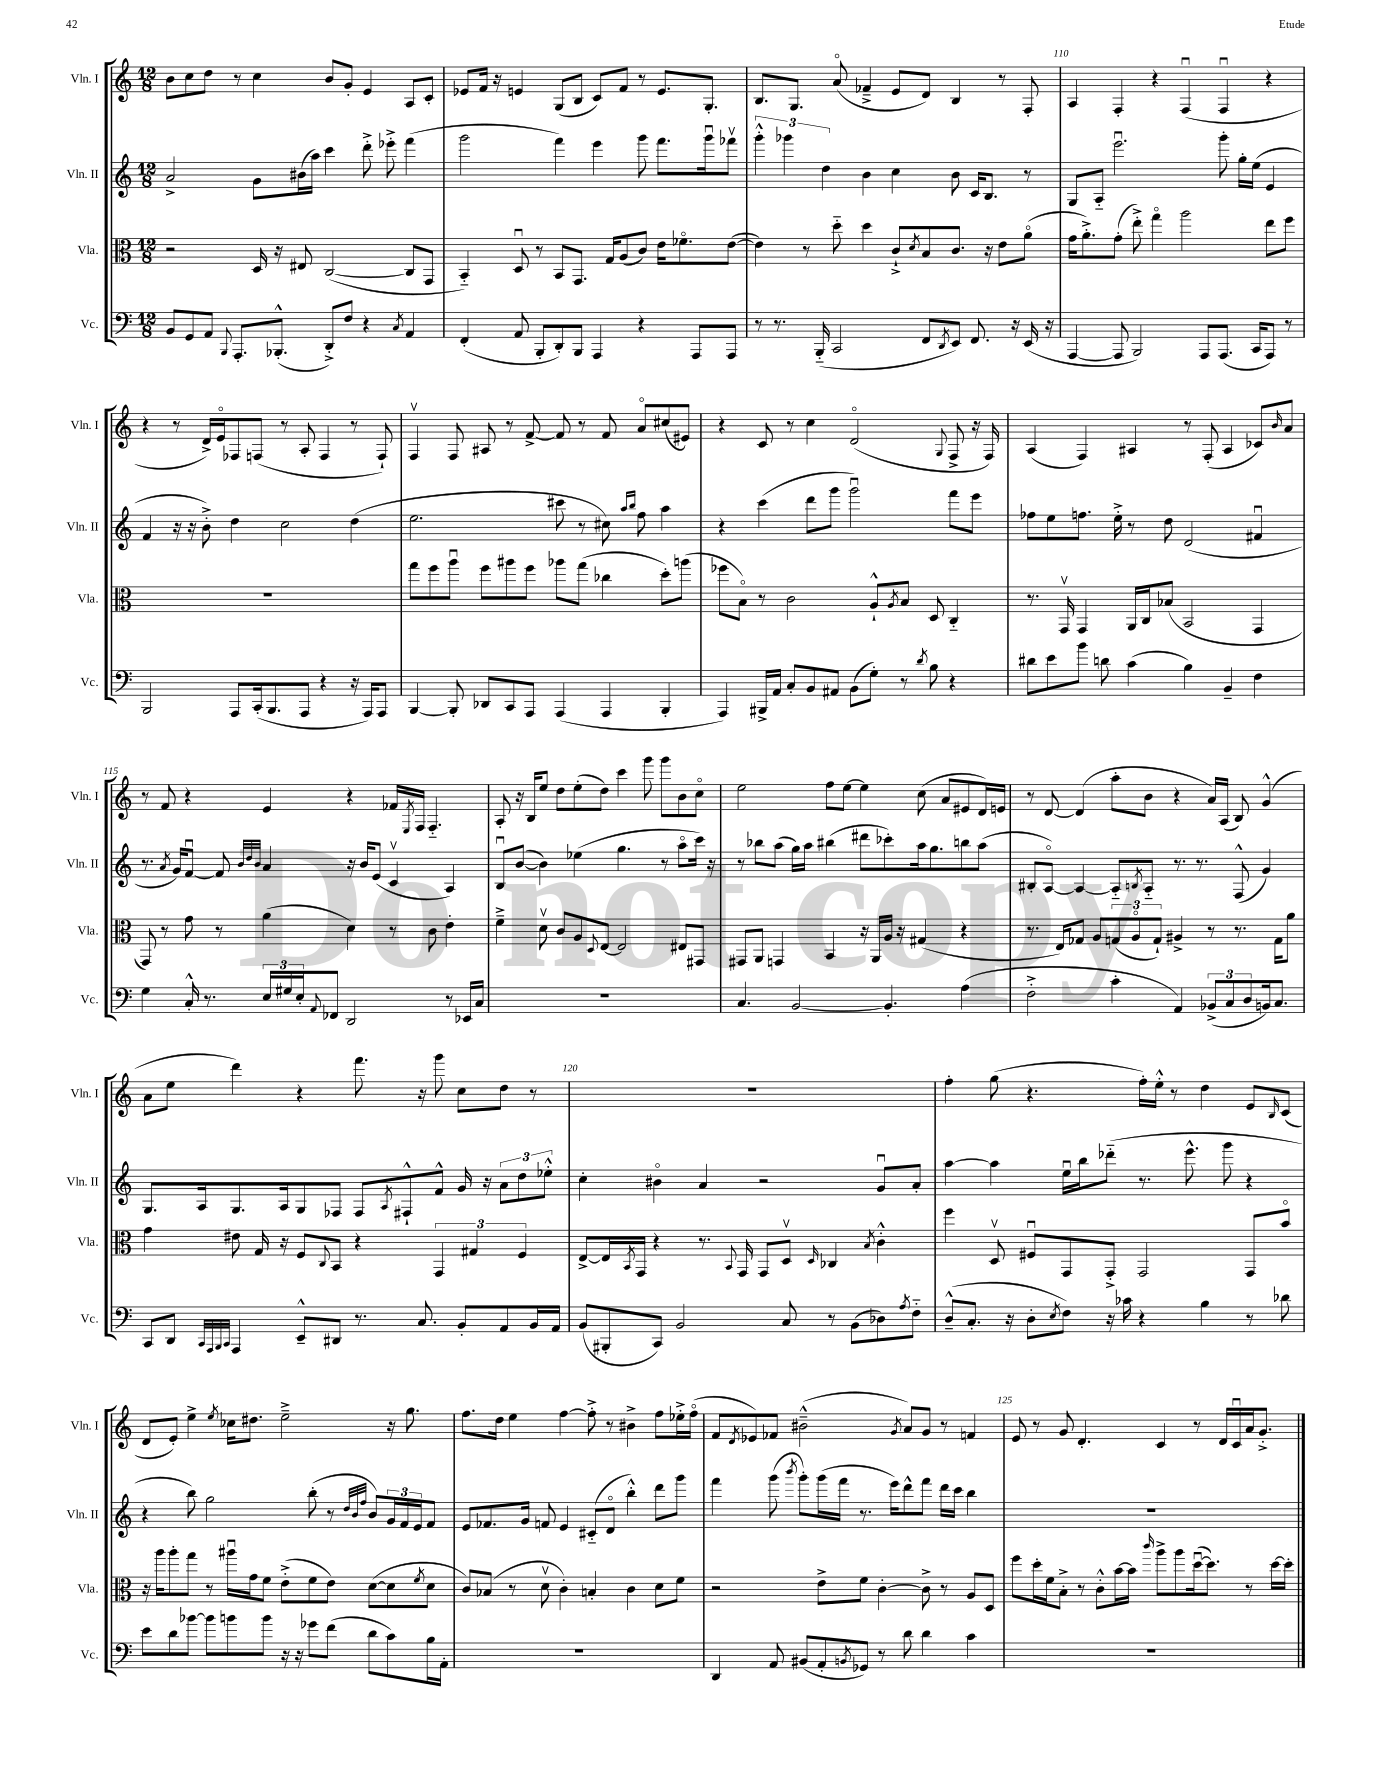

**kern	**kern	**kern	**kern
*staff4	*staff3	*staff2	*staff1
*clefF4	*clefC3	*clefG2	*clefG2
*k[]	*k[]	*k[]	*k[]
*M12/8	*M12/8	*M12/8	*M12/8
8BB/L	2r	2a^/	8b\L
8GG/	.	.	8cc\
8AA/J	.	.	8dd\J
8qqBBB/	.	.	.
8.AAA'/L	.	.	8r
.	16D/	8g\L	4cc\
(8.BBB-'^^/J	16r	.	.
.	8E#/	(16b#\L	.
.	.	16aa\JJ)	.
8DD'^/L)	([2C/	4ccc\	8b/L
8F/J	.	.	8g'/J
4r	.	8ddd'^\	4e/
.	.	8eee-'^\	.
8qC/	.	.	.
4AA/	8C/]L	(4fff\	8A/L
.	8GG/J	.	8c'/J
=	=	=	=
(4FF'/	4BB'~/)	2ggg\	8e-/L
.	.	.	16f/Jk
.	.	.	16r
8AA/	8Du/	.	4e/
8BBB'/L	8r	.	.
8DD'/)	8BB/L	4fff\)	(8G/L
8BBB/J	8.GG/J	.	8B/J
4AAA/	.	4eee\	8c/L)
.	16G/LK	.	.
.	(8A/	.	8f/J
4r	8c/J)	8ggg\	8r
.	16e\LK	8.fff\L	8.e/L
.	8.f-o\	.	.
8AAA/L	.	.	.
.	.	16gggu\k	8.G'/J
8AAA/J	([8e\J	8fff-v\J	.
=	=	=	=
8r	4e\])	6ggg'^^\	8.B/L
8.r	.	.	.
.	.	6ggg-\	.
.	.	.	8.G/J
.	8r	.	.
(16BBB'~/	.	.	.
.	.	6dd\	.
2CC/	8dd'~\	.	(8ao/
.	4dd\	4b\	4f-~^/
.	8c`^/L	4cc\	8e/L
.	8qd/	.	.
8FF/L	8B/	.	8d/J)
8qDD/	.	.	.
8EE/J)	8.c/J	8b\	4B/
8.FF/	.	16c/LK	.
.	16r	8.B/J	.
.	8e\L	.	8r
16r	.	.	.
(16EE/	(8ao\J	8r	8F'/
16r	.	.	.
=	=	=	=
[4AAA/	16g\LK	8G/L	4A/
.	8.a'^\)	.	.
.	.	8A'~/J	.
8AAA/]	(8g'\J	2.eeeu\	4F'/
2BBB/)	8ee'^\)	.	.
.	4ggo\	.	4r
.	2aa\	.	(4Fu/
8AAA/L	.	.	.
(8.AAA/J	.	8ggg'\	4Fu/
.	.	16gg'\LL	.
16CC/LK	.	(16ee\JJ	.
8AAA/J)	8ee\L	4e/	4r
8r	8ff\J	.	.
=	=	=	=
2BBB/	1.r	4f/	4r
.	.	16r	8r
.	.	16r	.
.	.	8b'^\)	16d^/LL)
.	.	.	16eo/J
8AAA/L	.	4dd\	8F-/
(16CC'/k	.	.	(8F/J
8.BBB/	.	.	.
.	.	2cc\	8r
8AAA/J	.	.	8A'/
4r	.	.	4F/
16r	.	(4dd\	8r
16AAA/LK)	.	.	.
8AAA/J	.	.	8F`/)
=	=	=	=
[4BBB/	8gg\L	2.ee\	4Fv/
.	8ff\	.	.
8BBB'/]	8aau\J	.	8F/
8DD-/L	8ff\L	.	8A#/
8CC/	8aa#\	.	8r
8AAA/J	8ff\J	.	[8f^/
(4AAA/	8aa-\L	8ccc#\	8f/]
.	(8gg\J	8r	8r
4AAA/	4cc-\	8cc#\)	8f/
.	.	16qqaa/LL	.
.	.	16qqbb/JJ	.
.	.	8ff\	8ao/L
4BBB'/	8dd'\L)	4aa\	(8cc#/
.	(8aa\J	.	8e#/J)
=	=	=	=
4AAA/)	8ff-\L	4r	4r
.	8Bo\J)	.	.
16BBB#^/LL	8r	(4ccc\	8c/
16AA/JJ	.	.	.
8C'/L	2c\	.	8r
8BB/	.	8ddd\L	4cc\
8AA#/J	.	8ggg\J	.
(8BB\L	.	2gggu\)	(2do/
8G'\J)	8A`^^/L	.	.
.	8qA/	.	.
8r	8B/J	.	.
8qd/	.	.	.
8B\	8D/	.	.
.	.	.	8qqG/
4r	4C'~/	8fff\L	8F^/
.	.	8eee\J	16r
.	.	.	16F/)
=	=	=	=
8d#\L	8.r	8ff-\L	(4A/
8e\	.	8ee\	.
.	16GGv/	.	.
8b\J	4GG/	8.ff\J	4F/)
8d\	.	.	.
.	.	16ee'^\	.
(4c\	16AA/LL	8r	4A#/
.	16C/J	.	.
.	(8B-/J	8dd\	.
4B\)	2BB/	(2d/	8r
.	.	.	(8F'/
4BB~/	.	.	4A#/
4F\	4GG/	4f#u/	8c-/L)
.	.	.	16qqb/
.	.	.	8a/J
=	=	=	=
4G\	8GG/)	8.r	8r
.	8r	.	8f/
.	.	8qa/	.
.	.	16g/LK)	.
16C'^^/	8g\	[8fu/J	4r
8.r	.	.	.
.	8r	8f/]	.
.	.	32qqb/LLL	.
.	.	32qqdd/	.
.	.	32qqb/JJJ	.
24E/LL	(4a\	4a/	4e/
24G#/	.	.	.
24E'/J	.	.	.
8qqAA/	.	.	.
8FF-/J	.	.	.
2DD/	4d\)	16r	4r
.	.	16b/LK	.
.	.	(8e/J	.
.	8r	4cv/	16f-/LL
.	.	.	8qE/
.	.	.	16F/JJ
.	8c\	.	4.F'~/
8r	4e'\	4A/)	.
16EE-/LL	.	.	.
16C/JJ	.	.	.
=	=	=	=
1.r	4f~^\	8Bu/L	8A'/
.	.	([8b/J	16r
.	.	.	16B/LK
.	8dv\	4b\])	8ee/J
.	8c/L	.	8dd\L
.	8A/	(4ee-\	(8ee'\
.	8qqD/	.	.
.	[8E/J	.	8dd\J)
.	2E/]	4.gg\	4ccc\
.	.	.	8ggg\
.	.	8r	8ggg\L
.	8E#/L	8aao\L	8b\
.	8GG#/J	16ccc\Jk)	8cco\J
.	.	16r	.
=	=	=	=
4.C/	8GG#/L	8r	2ee\
.	8AA/J	8bb-\L	.
.	4GG/	(8aa\J	.
[2BB/	.	16gg\LL)	.
.	.	16aa\JJ	.
.	4BB/	(4bb#\	8ff\L
.	.	.	[8ee\J
.	16r	8ddd#\L	4ee\]
.	16AA/LL	.	.
4.BB'/]	16A/JJ	8ccc-'\)	.
.	16r	.	.
.	(4G#/	16aa\k	(8cc\
.	.	8.gg\	.
.	.	.	8a/L
(4A\	4r	8bb\	8e#/
.	.	(8aa\J	16d/L)
.	.	.	16e/JJ
=	=	=	=
2F'^\	8.r	8B#'/L	8r
.	.	[8Ao/J)	[8d/
.	16E/LK)	.	.
.	8G-/J	4A/_	(4d/]
.	8A/L	.	.
4c'\	(12G/	8A'~/]L	8aa'\L
.	12Ao/	.	.
.	.	8qB/	.
.	.	8A'~/J	8b\J
.	12G`/J)	.	.
4AA/)	4A#^/	8.r	4r
.	.	8.r	.
(12BB-^/L	8r	.	16a/LL)
.	.	.	(16A/JJ
12C/	.	.	.
.	8.r	(8F^^/	8B/)
12D/	.	.	.
16BB/k)	.	4g/)	(4g^^/
8.C/J	16G\LK	.	.
.	8a\J	.	.
=	=	=	=
8CC/L	4g\	8.G/L	8a\L
8DD/J	.	.	8ee\J
.	.	16A/k	.
32qqCC/LLL	.	.	.
32qqAAA/	.	.	.
32qqBBB/	.	.	.
32qqCC/JJJ	.	.	.
4AAA/	8e#\	8.G/	4ddd\)
.	16G/	.	.
.	16r	16A/k	.
8EE~^^/L	8F/L	8G/	4r
.	8qqC/	.	.
8DD#/J	8BB/J	8F-/J	.
8.r	4r	8F-/L	8.fff\
.	.	8qA/	.
.	.	8F#`^^/	.
8.C/	.	.	16r
.	6GG/	8f^^/J	8ggg\
8BB'/L	.	16g/	8cc\L
.	6G#/	.	.
.	.	16r	.
8AA/	.	12a\L	8dd\J
.	6F/	12dd\	.
16BB/L	.	.	8r
.	.	12ee-'^^\J	.
16AA/JJ	.	.	.
=	=	=	=
(8BB/L	[8E^/L	4cc'\	1.r
8BBB#'/	16E/]L	.	.
.	8qBB/	.	.
.	16GG/JJ	.	.
8CC/J)	4r	4b#o\	.
2BB/	.	.	.
.	8.r	4a/	.
.	8qqBB/	.	.
.	16GG/	.	.
.	8GG/L	2r	.
8C/	8Dv/J	.	.
.	16qqD/	.	.
8r	4C-/	.	.
(8BB\L	.	.	.
.	8qB/	.	.
8D-\)	4c'^^\	8gu/L	.
8qA/	.	.	.
8F'~\J	.	8a'/J	.
=	=	=	=
(8D~^^/L	4ff\	[4aa\	4ff'\
8.C'/J	.	.	.
.	8Dv/	4aa\]	(8gg\
16r	.	.	.
8D'\L	8F#u/L	.	4.r
8qE/	.	.	.
8F\J)	8GG/	16eeu\LL	.
.	.	16bb\J	.
16r	8GG'^/J	(8ddd-'~\J	.
16c-\	.	.	.
4r	2GG/	8.r	16ff'\LL)
.	.	.	16ee'^^\JJ
.	.	.	8r
.	.	8.eee^^\	.
4B\	.	.	4dd\
.	.	8ggg\	.
8r	8GG/L	4r	8e/L
.	.	.	16qqB/
8d-\	8bo/J	.	(8c/J
=	=	=	=
8e\L	16r	4r	8d/L
.	16aa\LK	.	.
8d\	8aa'\	.	8e'/J)
[8b-\J	8gg\J	8bb\)	4ee^\
8b-\]L	8r	2gg\	.
.	.	.	8qee/
8b\	16aa#u\LL	.	16cc-\LK
.	16g\J	.	8.dd#\J
8b\J	8f\J	.	.
16r	(8e'^\L	.	2ee~^\
16r	.	.	.
8g-\L	8f\	(8bb'\	.
(8f\J	8e\J)	8r	.
.	.	32qqdd/LLL	.
.	.	32qqb/	.
.	.	32qqff/JJJ	.
8d\L	([8d\L	8b/L)	.
8c\)	8d\]	24g/L	16r
.	.	24f/	.
.	.	.	8.gg\
.	.	24e/J	.
.	8qf/	.	.
16B\L	8d\J	8f/J	.
16AA'\JJ	.	.	.
=	=	=	=
1.r	8c/L)	8e/L	8.ff\L
.	(8B-/J	8.f-/	.
.	.	.	16dd\Jk
.	8r	.	4ee\
.	.	16g/Jk	.
.	8dv\	8f/	.
.	4c'\)	4e/	[4ff\
.	4B'/	(8c#'~/L	8ff'^\]
.	.	8do/J	8r
.	4c\	4bb'^^\)	4b#^\
.	8d\L	8ddd\L	8ff\L
.	8f\J	8ggg\J	16ee-'^\L
.	.	.	(16ffo\JJ
=	=	=	=
4DD/	2r	4fff\	8f/L
.	.	.	8qd/
.	.	.	8e-/)
8AA/	.	(8ggg\	8f-/J
.	.	8qbbb/	.
(8BB#/L	.	8ggg'\L)	(2b#~^^\
8AA'/	8e^\L	(16ggg\L	.
.	.	16fff\JJ	.
8qBB/	.	.	.
8GG-/J)	8f\J	8.r	.
8r	[4c'\	.	.
.	.	16eee\LK)	.
.	.	.	8qg/
8d\	.	8ddd^^\	8a/L)
4d\	8c^\]	8fff\J	8g/J
.	8r	16ddd\LL	8r
.	.	16ccc\JJ	.
4c\	8A/L	4bb\	4f/
.	8D/J	.	.
=	=	=	=
1.r	8ff\L	1.r	8e/
.	16dd'\L	.	8r
.	16f\J	.	.
.	8B'^\J	.	8g/
.	8r	.	4.d'/
.	8c'^^\L	.	.
.	[16b\L	.	.
.	16b\]JJ	.	.
.	16qqccc/	.	.
.	8aa^\L	.	4c/
.	8aa\	.	.
.	([16ddu\k	.	8r
.	8.dd\]J)	.	.
.	.	.	16d/LL
.	.	.	16cu/
.	8r	.	16a/J
.	.	.	8.g'^/J
.	[16dd\LL	.	.
.	16dd'\]JJ	.	.
==	==	==	==
*-	*-	*-	*-
